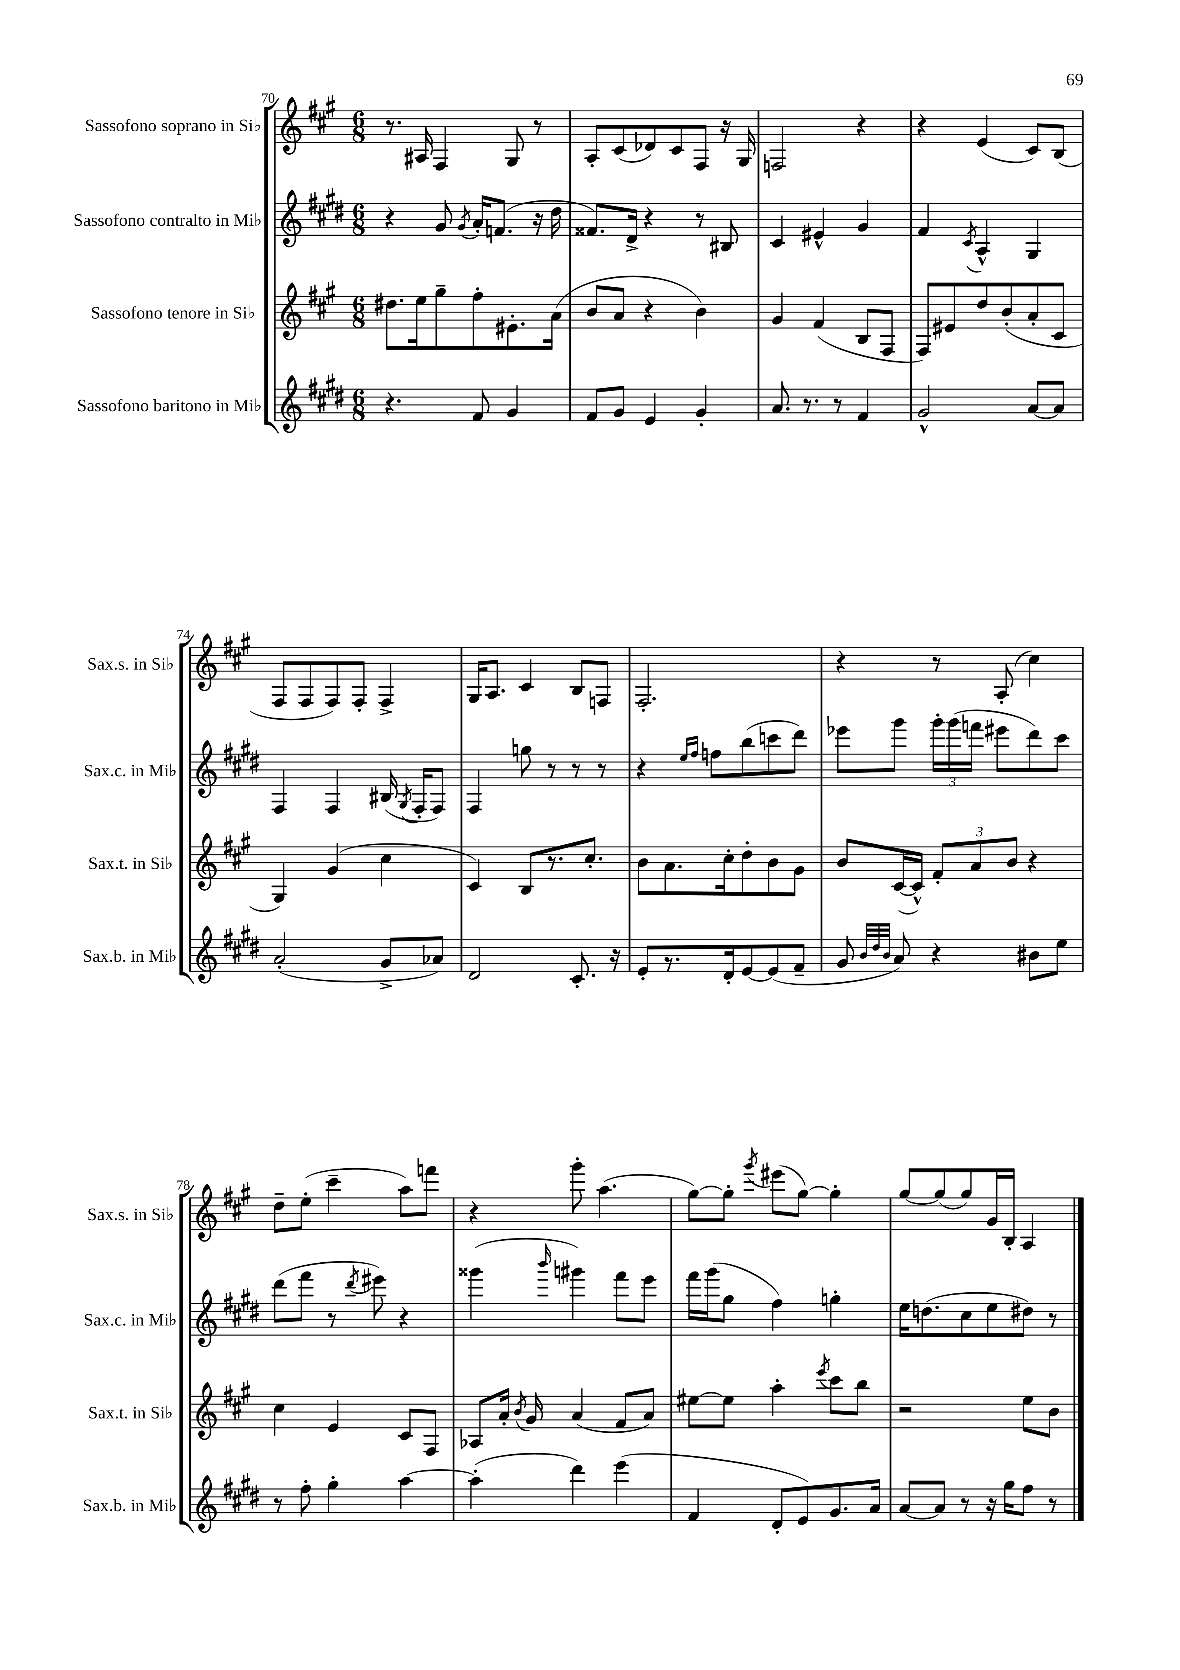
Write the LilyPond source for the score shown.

<<
\new StaffGroup <<
\new Staff = "s0" \with { instrumentName = "Sassofono soprano in Sib" shortInstrumentName = "Sax.s. in Sib" } {
    \clef treble \key a \major \numericTimeSignature \time 6/8
    \autoBeamOff r8. ais16 fis4 gis8 r8 |
    a8[-. cis'8( des'8) cis'8 fis8] r16 gis16 |
    f2 r4 |
    r4 e'4( cis'8[) b8]( |
    fis8[ fis8 fis8) fis8]-. fis4-> |
    gis16[ a8.] cis'4 b8[ f8] |
    fis2.-. |
    r4 r8 a8-.( cis''4) |
    d''8[-- e''8]-.( cis'''4-- a''8[) f'''8] |
    r4 gis'''8-. a''4.( |
    gis''8[~) gis''8]-. \acciaccatura { gis'''8 } eis'''8[( gis''8]~) gis''4-. |
    gis''8[~ gis''8( gis''8) gis'16 b16]-. a4 \bar "|." |
}
\new Staff = "s1" \with { instrumentName = "Sassofono contralto in Mib" shortInstrumentName = "Sax.c. in Mib" } {
    \clef treble \key e \major \numericTimeSignature \time 6/8
    \autoBeamOff r4 gis'8 \acciaccatura { gis'8 } a'16[-. f'8.]( r16 dis''16 |
    fisis'8.[) dis'16]-> r4 r8 bis8 |
    cis'4 eis'4-^ gis'4 |
    fis'4 \acciaccatura { cis'8 } a4-^ gis4 |
    fis4 fis4 bis16( \acciaccatura { gis8 } fis16[-. fis8]) |
    fis4 g''8 r8 r8 r8 |
    r4 \grace { e''16[ fis''16] } f''8[ b''8( c'''8 dis'''8]) |
    ees'''8[ gis'''8] \tuplet 3/2 { gis'''16[-. gis'''16( f'''16] } eis'''8[ dis'''8) cis'''8] |
    dis'''8[( fis'''8] r8 \acciaccatura { dis'''8 } eis'''8) r4 |
    gisis'''4( \grace { b'''16 } gis'''4) fis'''8[ e'''8] |
    fis'''16[ gis'''16( gis''8] fis''4) g''4-. |
    e''16[ d''8.( cis''8 e''8 dis''8]) r8 \bar "|." |
}
\new Staff = "s2" \with { instrumentName = "Sassofono tenore in Sib" shortInstrumentName = "Sax.t. in Sib" } {
    \clef treble \key a \major \numericTimeSignature \time 6/8
    \autoBeamOff dis''8.[ e''16 gis''8-- fis''8-. eis'8.-. a'16]( |
    b'8[ a'8] r4 b'4) |
    gis'4 fis'4( b8[ fis8] |
    fis8[) eis'8 d''8 b'8-.( a'8-. cis'8] |
    gis4) gis'4( cis''4 |
    cis'4) b8[ r8. cis''8.]-. |
    b'8[ a'8. cis''16-. d''8-. b'8 gis'8] |
    b'8[ cis'16~( cis'16]-^) \tuplet 3/2 { fis'8[-. a'8 b'8] } r4 |
    cis''4 e'4 cis'8[ fis8] |
    aes8[ a'16]-. \acciaccatura { b'8 } gis'16 a'4( fis'8[ a'8]) |
    eis''8[~ eis''8] a''4-. \acciaccatura { e'''8 } cis'''8[ b''8] |
    r2 e''8[ b'8] \bar "|." |
}
\new Staff = "s3" \with { instrumentName = "Sassofono baritono in Mib" shortInstrumentName = "Sax.b. in Mib" } {
    \clef treble \key e \major \numericTimeSignature \time 6/8
    \autoBeamOff r4. fis'8 gis'4 |
    fis'8[ gis'8] e'4 gis'4-. |
    a'8. r8. r8 fis'4 |
    gis'2-^ a'8[~ a'8] |
    a'2-.( gis'8[-> aes'8]) |
    dis'2 cis'8.-. r16 |
    e'8[-. r8. dis'16-. e'8~ e'8( fis'8]-- |
    gis'8 \grace { b'32[ dis''32 b'32] } a'8) r4 bis'8[ e''8] |
    r8 fis''8-. gis''4-. a''4~ |
    a''4-.( dis'''4) e'''4( |
    fis'4 dis'8[-. e'8) gis'8. a'16] |
    a'8[~ a'8] r8 r16 gis''16[ fis''8] r8 \bar "|." |
}
>>
>>
\layout { \context { \Score currentBarNumber = #70 } }
